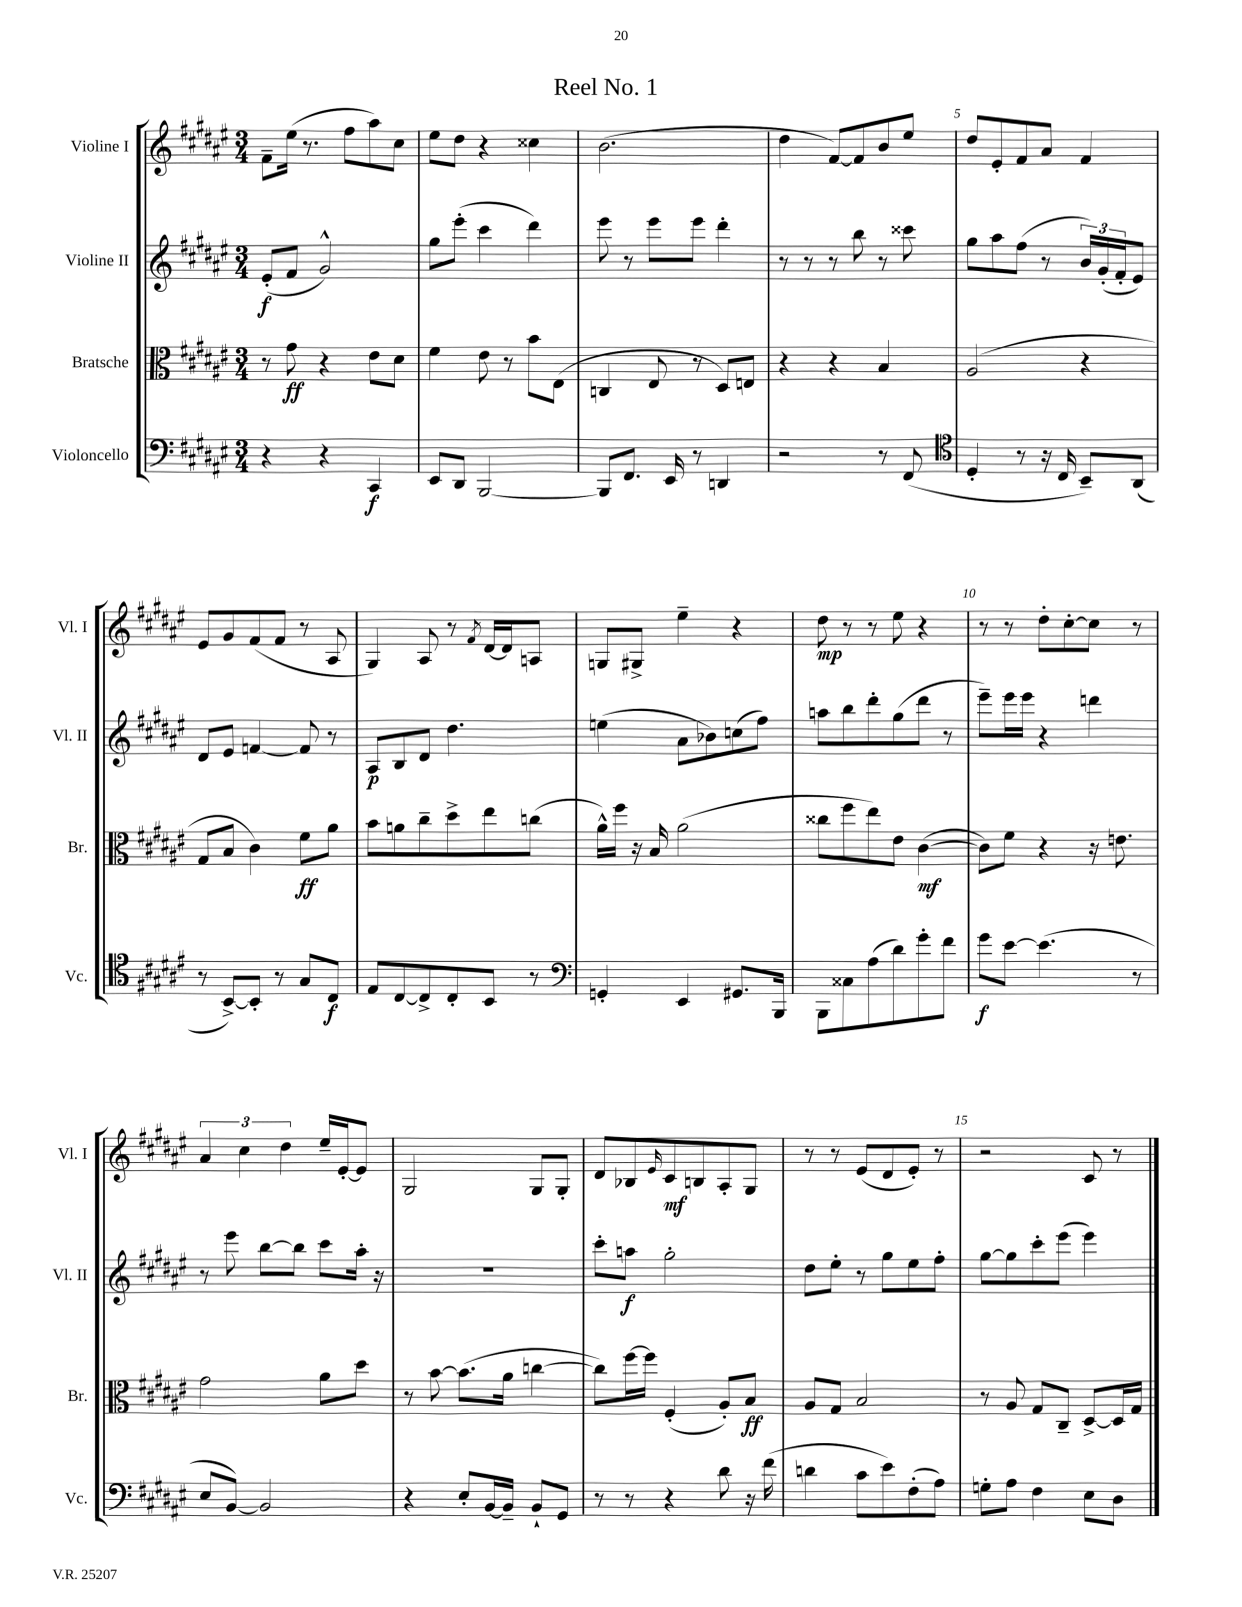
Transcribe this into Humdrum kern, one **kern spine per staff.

**kern	**kern	**kern	**kern
*staff4	*staff3	*staff2	*staff1
*clefF4	*clefC3	*clefG2	*clefG2
*k[f#c#g#d#a#e#]	*k[f#c#g#d#a#e#]	*k[f#c#g#d#a#e#]	*k[f#c#g#d#a#e#]
*M3/4	*M3/4	*M3/4	*M3/4
4r	8r	(8e#'	8f#~
.	8g#	8f#	(16ee#
.	.	.	8.r
4r	4r	2g#^^)	.
.	.	.	8ff#
4CC#	8e#	.	8aa#)
.	8d#	.	8cc#
=	=	=	=
8EE#	4f#	8gg#	8ee#
8DD#	.	(8eee#'	8dd#
[2BBB	8e#	4ccc#	4r
.	8r	.	.
.	8b	4ddd#)	4cc##
.	(8E#	.	.
=	=	=	=
8BBB]	4C	8eee#	(2.b
8.FF#	.	8r	.
.	8E#	8eee#	.
16EE#	.	.	.
8r	8r	8eee#	.
4DD	8D#)	4ddd#'	.
.	8E	.	.
=	=	=	=
2r	4r	8r	4dd#
.	.	8r	.
.	4r	8r	[8f#)
.	.	8bb	8f#]
8r	4B	8r	8b
(8FF#	.	8ccc##	8ee#
=	=	=	=
*clefC4	*	*	*
4D#'	(2A#	8gg#	8dd#
.	.	8aa#	8e#'
8r	.	(8ff#	8f#
16r	.	8r	8a#
16C#	.	.	.
8BB~)	4r	24b)	4f#
.	.	(24g#'	.
.	.	24f#'	.
(8AA#	.	8e#)	.
=	=	=	=
8r	8G#	8d#	8e#
[8BB^)	8B	8e#	8g#
8BB']	4c#)	[4f	(8f#
8r	.	.	8f#
8G#	8f#	8f]	8r
8C#	8a#	8r	8A#
=	=	=	=
8E#	8b	8A#	4G#)
[8C#	8a	8B	.
8C#^]	8cc#~	8d#	8A#
8C#'	8dd#^	4.dd#	8r
.	.	.	8qf#
8BB	8ee#	.	[16d#
.	.	.	16d#]
8r	(8cc	.	8A
=	=	=	=
*clefF4	*	*	*
4GG'	16a#^^)	(4ee	8G
.	16ff#	.	.
.	16r	.	8G#^
.	16B	.	.
4EE#	(2a#	8a#	4ee#~
.	.	8b-)	.
8.GG#	.	(8cc	4r
.	.	8ff#)	.
16BBB	.	.	.
=	=	=	=
8BBB	8cc##	8aa	8dd#
8C##	8ff#	8bb	8r
(8A#	8ee#)	8ddd#'	8r
8d#)	8e#	(8gg#	8ee#
8g#'	([4c#	8ddd#	4r
8f#	.	8r	.
=	=	=	=
8g#	8c#])	8eee#~)	8r
[8e#	8f#	16eee#	8r
.	.	16eee#	.
(4.e#]	4r	4r	8dd#'
.	.	.	[8cc#'
.	16r	4ddd	8cc#]
.	8.e	.	.
8r	.	.	8r
=	=	=	=
8E#	2g#	8r	6a#
[8BB)	.	8eee#	.
.	.	.	6cc#
2BB]	.	[8bb	.
.	.	.	6dd#
.	.	8bb]	.
.	8a#	8ccc#	16ee#~
.	.	.	[16e#'
.	8dd#	16aa#'	8e#]
.	.	16r	.
=	=	=	=
4r	8r	2.r	2G#
.	[8b	.	.
8E#'	(8.b]	.	.
[16BB	.	.	.
16BB~]	16a#	.	.
8BB`	[4cc	.	8G#
8GG#	.	.	8G#'
=	=	=	=
8r	8cc])	8ccc#'	8d#
8r	[16ff#	8aa	8B-
.	16ff#]	.	.
.	.	.	16qqe#
4r	(4F#'	2gg#'	8c#
.	.	.	8B
8d#	8A#')	.	8A#'
16r	8B	.	8G#
(16f#	.	.	.
=	=	=	=
4d	8A#	8dd#	8r
.	8G#	8ee#'	8r
8c#	2B	8r	(8e#
8e#)	.	8gg#	8d#
(8F#'	.	8ee#	8e#')
8A#)	.	8ff#'	8r
=	=	=	=
8G'	8r	[8gg#	2r
8A#	8A#	8gg#]	.
4F#	8G#	8ccc#'	.
.	8C#~	(8eee#	.
8E#	[8D#^	4eee#)	8c#
8D#	16D#]	.	8r
.	16G#	.	.
==	==	==	==
*-	*-	*-	*-
